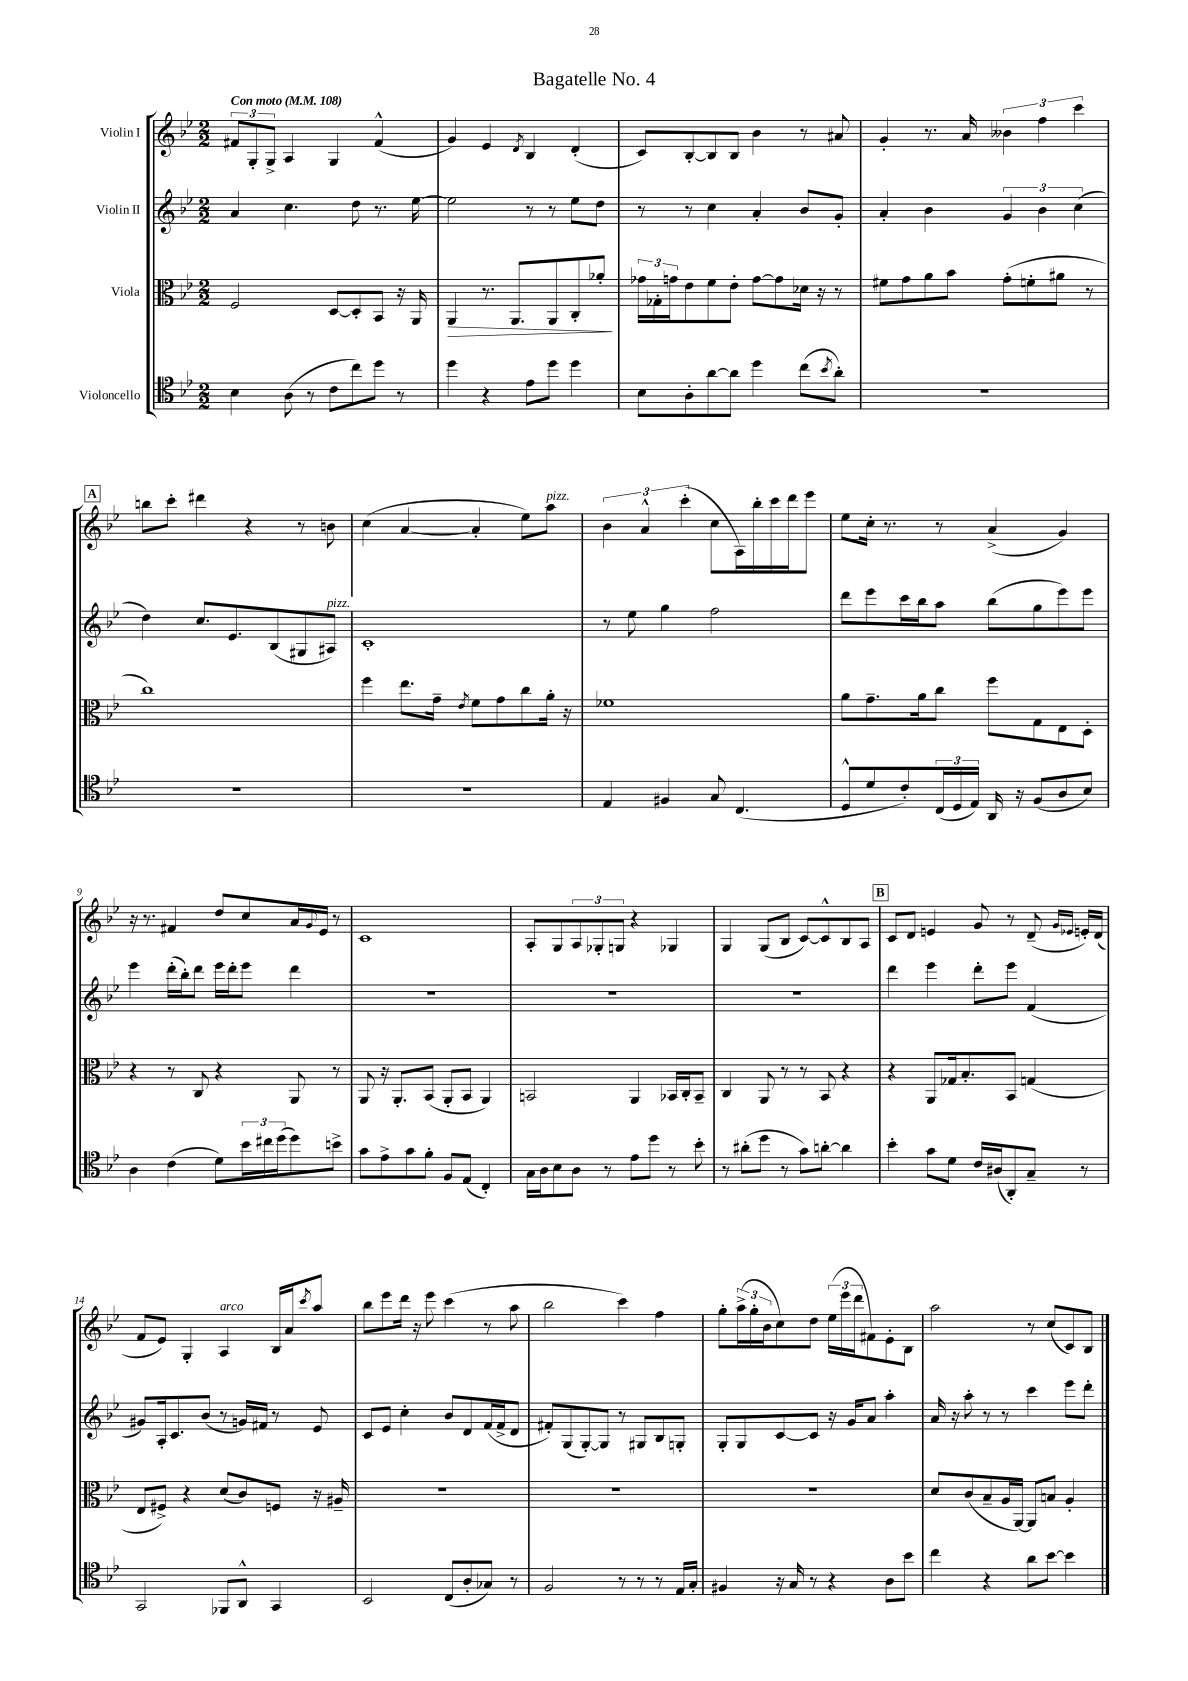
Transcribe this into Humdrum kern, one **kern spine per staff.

**kern	**kern	**kern	**kern
*staff4	*staff3	*staff2	*staff1
*clefC4	*clefC3	*clefG2	*clefG2
*k[b-e-]	*k[b-e-]	*k[b-e-]	*k[b-e-]
*M2/2	*M2/2	*M2/2	*M2/2
*MM108	*MM108	*MM108	*MM108
4B-\	2F/	4a/	12f#/L
.	.	.	12G'/
.	.	.	12G^/J
(8A\	.	4.cc\	4A/
8r	.	.	.
8c\L	[8D/L	.	4G/
8cc\)	8D'/]	8dd\	.
8dd\J	8BB-/J	8.r	(4f#^^/
8r	16r	.	.
.	16AA/	[16ee-\	.
=	=	=	=
4dd\	4AA/	2ee-\]	4g/)
4r	8.r	.	4e-/
.	8.AA/L	.	.
.	.	.	8qd/
8e-\L	.	8r	4B-/
8dd\J	8AA/	8r	.
4dd\	8C'/	8ee-\L	(4d'/
.	8a-'/J	8dd\J	.
=	=	=	=
8B-\L	24g-\LL	8r	8c/L)
.	24G-'\	.	.
.	24g\J	.	.
8A'\	8e-\	8r	[8B-'/
[8a\	8f\	4cc\	8B-/]
8a\]J	8e-'\J	.	8B-/J
4dd\	[8g\L	4a'/	4b-\
.	8g\]	.	.
(8cc\L	16d-\Jk	8b-/L	8r
.	16r	.	.
8qb-/	.	.	.
8a'\J)	8r	8g'/J	8a#/
=	=	=	=
1r	8f#\L	4a'/	4g'/
.	8g\	.	.
.	8a\	4b-\	8.r
.	8b-\J	.	.
.	.	.	16a/
.	(8g'\L	6g/	6b--\
.	8f'\	.	.
.	.	6b-\	6ff\
.	8a#\J	.	.
.	.	(6cc\	6ccc\
.	8r	.	.
=	=	=	=
1r	1cc)	4dd\)	8bb\L
.	.	.	8ccc'\J
.	.	8.cc/L	4ddd#\
.	.	8.e-/	.
.	.	.	4r
.	.	(8B-/	.
.	.	8G#/	8r
.	.	8A#/J)	8b\
=	=	=	=
1r	4ff\	1c'	(4cc\
.	8.ee-\L	.	[4a/
.	16g~\Jk	.	.
.	8qe-/	.	.
.	8f\L	.	4a'/]
.	8g\	.	.
.	8cc\	.	8ee-\L)
.	16a'\Jk	.	8aa\J
.	16r	.	.
=	=	=	=
4E-/	1f-	8r	6b-\
.	.	8ee-\	.
.	.	.	6a^^/
4F#/	.	4gg\	.
.	.	.	(6ccc'\
8G/	.	2ff\	8cc\L
(4.C/	.	.	16A\L)
.	.	.	16bb-'\
.	.	.	16ccc\
.	.	.	16ddd\J
.	.	.	8eee-\J
=	=	=	=
8D^^/L	8a\L	8ddd\L	8ee-\L
8d/	8.g~\	8eee-\	16cc'\Jk
.	.	.	8.r
8c'/)	.	16ccc\L	.
.	16a\k	16bb-\J	.
(24C/L	8cc\J	8aa\J	8r
24D/	.	.	.
24E-/JJ)	.	.	.
16AA/	8ff\L	(8bb-\L	(4a^/
16r	.	.	.
(8F/L	8G\	8gg\	.
8A/	8E-\	8eee-\)	4g/)
8B-/J)	8D'\J	8eee-\J	.
=	=	=	=
4A\	4r	4eee-\	16r
.	.	.	8.r
(4c\	8r	(16ddd'\LL	4f#/
.	.	16bb-'\J)	.
.	8C/	8ddd\J	.
8d\L)	4r	16eee-\LL	8dd/L
.	.	16ddd'\J	.
24b-\L	.	8eee-\J	8cc/
24cc#\	.	.	.
(24dd\J	.	.	.
8dd\)	8AA/	4ddd\	16a/L
.	.	.	8qqg/
.	.	.	16e-/JJ
8b^\J	8r	.	8r
=	=	=	=
8g\L	8AA/	1r	1c
8e-^\	16r	.	.
.	8.AA'/L	.	.
8g\	.	.	.
8f'\J	(8BB-/J	.	.
8F/L	8AA'/L	.	.
(8E-/J	8BB-/J	.	.
4C'/)	4AA/)	.	.
=	=	=	=
16G\LL	2BB/	1r	8A'/L
16A\J	.	.	.
8B-\	.	.	8G/
8A\J	.	.	12A/
.	.	.	12G-'/
8r	.	.	.
.	.	.	12G/J
8e-\L	4AA/	.	4r
8dd\J	.	.	.
8r	16BB-/LL	.	4G-/
.	16C'/J	.	.
8b-'\	8BB-~/J	.	.
=	=	=	=
8r	4C/	1r	4G/
(8a#'\L	.	.	.
8dd\J	8AA/	.	(8G/L
8r	8r	.	8B-/J
8g\L)	8r	.	[8c/L)
[8a'\J	8BB-/	.	8c^^/]
4a\]	4r	.	8B-/
.	.	.	8A/J
=	=	=	=
4b-'\	4r	4ddd\	8c/L
.	.	.	8d/J
8g\L	8AA/L	4eee-\	4e/
8d\J	16G-/k	.	.
.	8.B-'/	.	.
16c/LL	.	8ddd'\L	8g/
(16A#/J	.	.	.
8AA'/)	8BB-/J	8eee-\J	8r
8G~/J	(4G/	(4f/	(8d~/
.	.	.	16qqg/LL
.	.	.	16qqe-/JJ
8r	.	.	16e'/LL)
.	.	.	(16d/JJ
=	=	=	=
2GG/	8E-/L	8g#/L)	8f/L
.	8F#^/J)	16A'/k	8e-/J)
.	.	8.c/	.
.	4r	.	4G'/
.	.	(8b-/J	.
8FF-/L	(8d/L	8r	4A/
8AA^^/J	8c/)	16g/LL)	.
.	.	16f#/JJ	.
4GG/	8F/J	8r	16B-/LL
.	.	.	16a/J
.	.	.	8qccc/
.	16r	8e-/	8aa/J
.	16A#~/	.	.
=	=	=	=
2BB-/	1r	8c/L	8bb-\L
.	.	8e-/J	8eee-\
.	.	4cc'\	16ddd\Jk
.	.	.	16r
.	.	.	8eee-\
(8C/L	.	8b-/L	(4ccc\
8A'/	.	8d/	.
8G-/J)	.	(16f/L	8r
.	.	16f^/J	.
8r	.	8d/J	8aa\
=	=	=	=
2F/	1r	8f#'/L)	2bb-\
.	.	(8G/	.
.	.	[8G'/)	.
.	.	8G/]J	.
8r	.	8r	4ccc\)
8r	.	8G#/L	.
8r	.	8B-/	4ff\
16E-/LL	.	8G'/J	.
16G'/JJ	.	.	.
=	=	=	=
4F#/	1r	8G'/L	8gg'\L
.	.	8G/	(24aa^\L
.	.	.	24gg'\
.	.	.	24b-\J
16r	.	[8c/	8cc\)
16G/	.	.	.
8r	.	8c/]J	8dd\J
4r	.	16r	(24ee-\LL
.	.	.	24eee-\
.	.	16g/LK	.
.	.	.	24ddd\J
.	.	8a/J	8f#\)
8A\L	.	4aa'\	8e-'\
8b-\J	.	.	8B-\J
=	=	=	=
4cc\	8d/L	16a/	2aa\
.	.	16r	.
.	(8c/	8aa'\	.
4r	8B-~/	8r	.
.	16A/L	8r	.
.	[16AA/JJ)	.	.
8a\L	8AA/]L	4ccc\	8r
[8b-\J	8B/J	.	(8cc/L
4b-\]	4A'/	8eee-\L	8c/)
.	.	8ddd'\J	8B-/J
==	==	==	==
*-	*-	*-	*-
